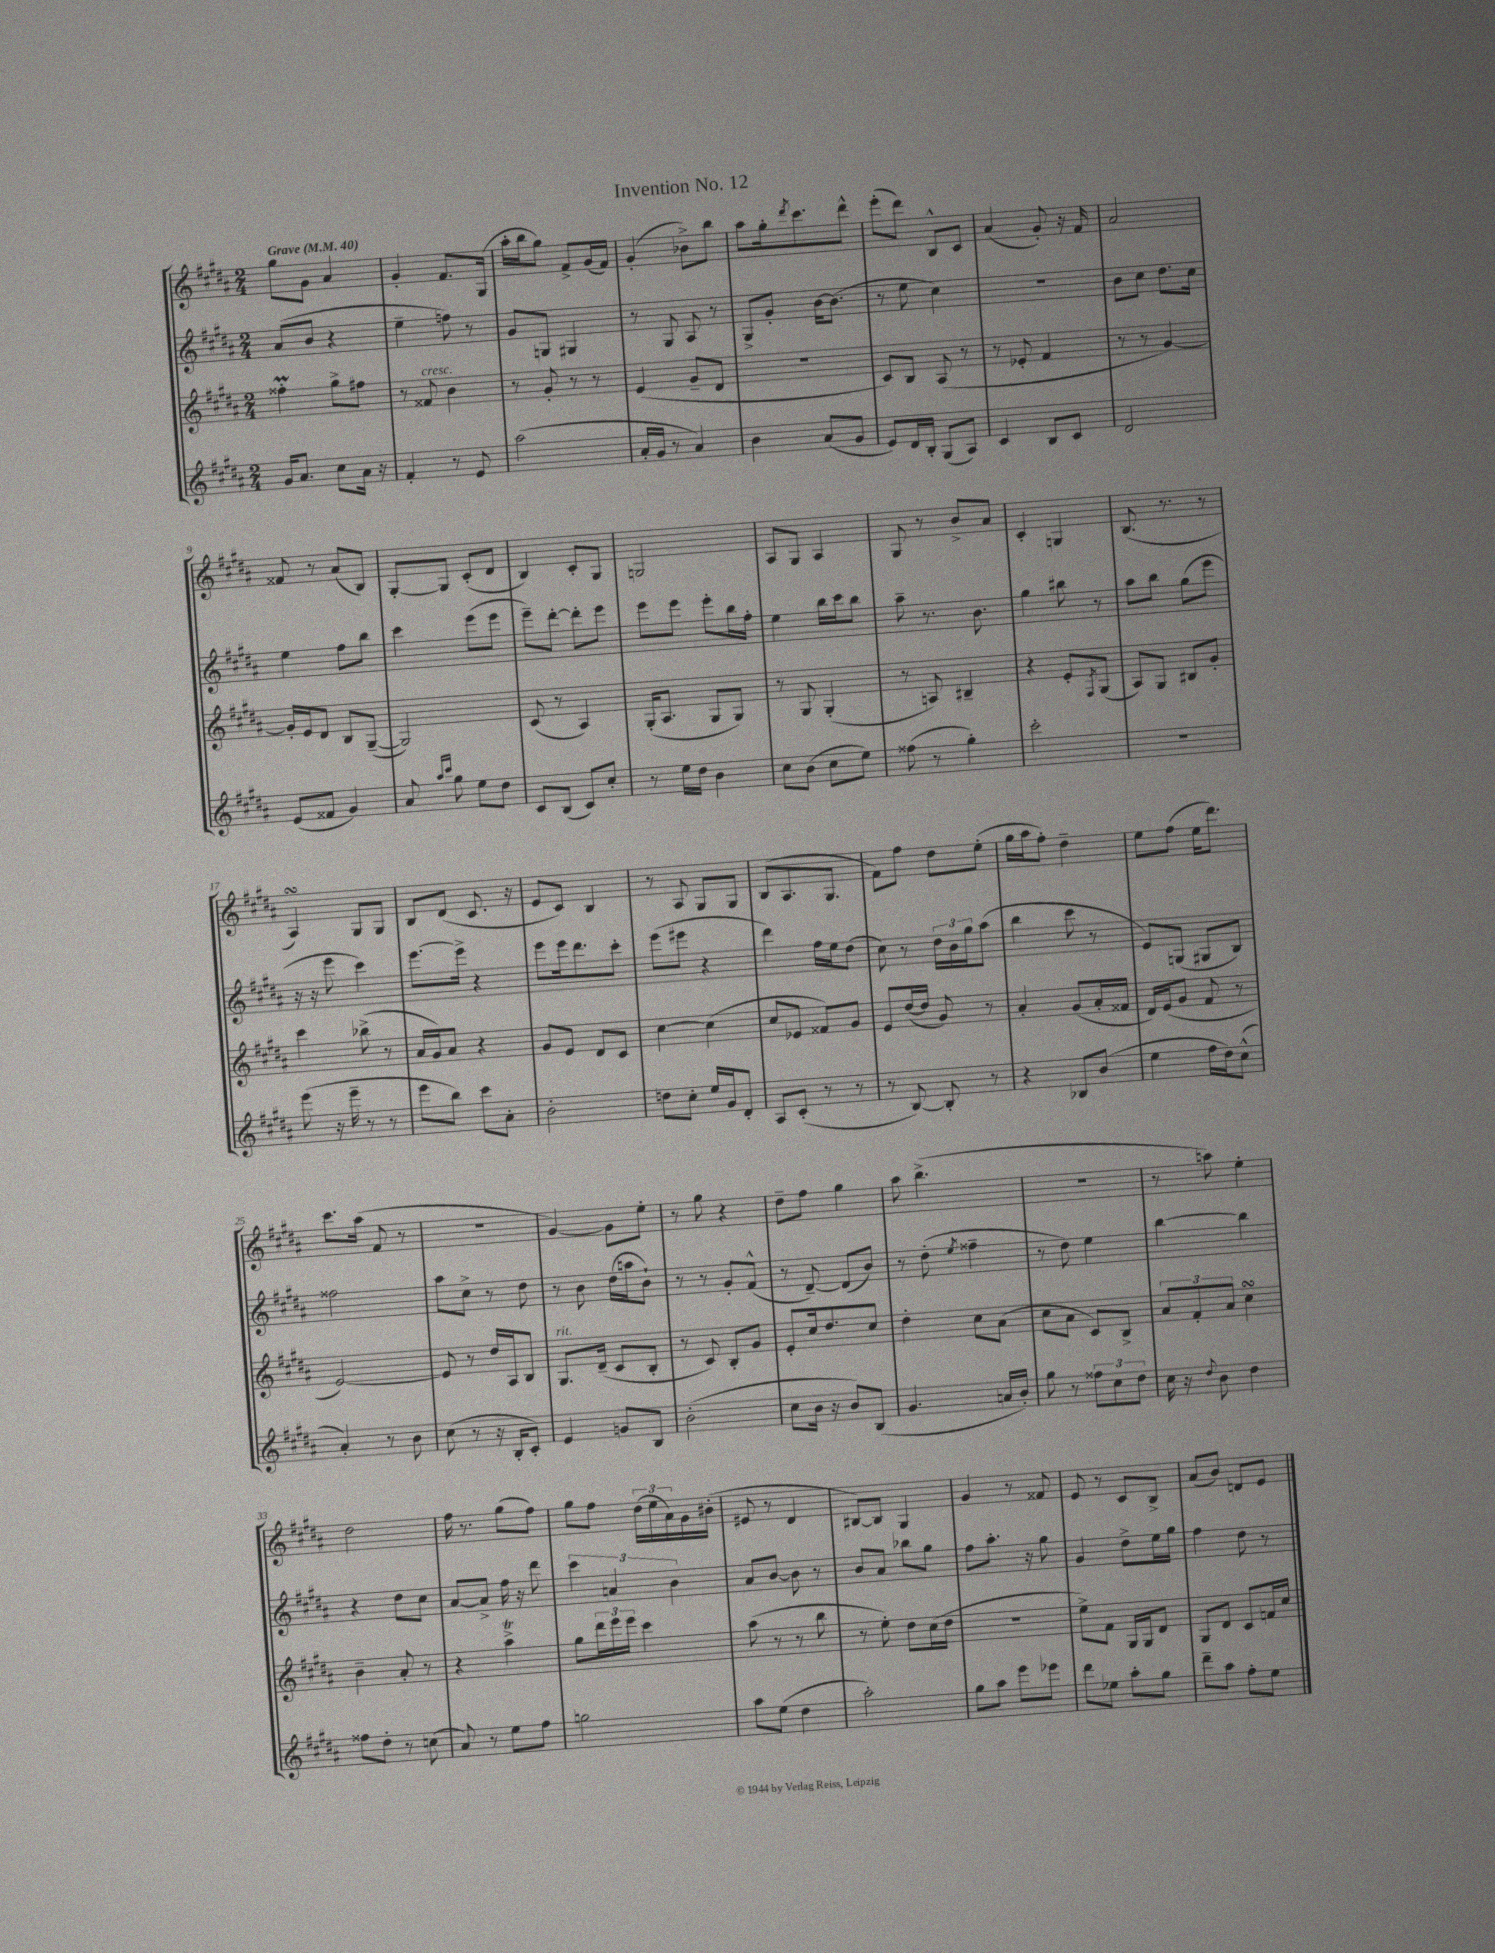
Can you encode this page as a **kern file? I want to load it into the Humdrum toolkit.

**kern	**kern	**kern	**kern
*staff4	*staff3	*staff2	*staff1
*clefG2	*clefG2	*clefG2	*clefG2
*k[f#c#g#d#a#]	*k[f#c#g#d#a#]	*k[f#c#g#d#a#]	*k[f#c#g#d#a#]
*M2/4	*M2/4	*M2/4	*M2/4
*MM40	*MM40	*MM40	*MM40
16g#	4ff##'	(8a#	8gg#
8.a#	.	.	.
.	.	8b	8g#
8cc#	8gg#^	4r	4a#
16a#	8ff#	.	.
16r	.	.	.
=	=	=	=
4f#'	8r	4ee~	4g#'
.	8f##	.	.
8r	4b	8ff)	8.f#
8e	.	8r	.
.	.	.	(16G#
=	=	=	=
(2aa#	8r	8g#	16aa#'
.	.	.	16bb
.	8g#'	8G	8gg#)
.	8r	4G#	8f#^
.	8r	.	(16g#
.	.	.	16f#)
=	=	=	=
16a#'	(4e	8r	(4g#'
16g#	.	.	.
8r	.	8G#	.
4a#)	8g#~	8A#	8b-^)
.	8d#	8r	8bb
=	=	=	=
4b	2r	8G#^	8aa#
.	.	8g#'	16gg#'
.	.	.	8qddd#
.	.	.	8.ccc#
(8a#	.	[16b	.
.	.	(8.b]	.
8g#	.	.	8ddd#^^
=	=	=	=
8e)	8c#)	8r	(8eee'
16d#	8B	8ee	8ddd#)
16B'	.	.	.
(8G#	(8A#	4cc#)	8B^^
8A#)	8r	.	8c#
=	=	=	=
4c#	8r	2r	(4a#
.	8e-'	.	.
8B	4f#	.	8g#')
8c#	.	.	16r
.	.	.	16f#
=	=	=	=
2d#	8r	8b	2a#
.	8r	8cc#	.
.	[4g#)	8.dd#	.
.	.	16cc#	.
=	=	=	=
(8e	16g#']	4ee	8f##
.	16e	.	.
8f##	8d#	.	8r
4g#)	8B	8ff#	(8a#
.	([8G#~	8bb	8B)
=	=	=	=
8a#	2G#])	4ccc#	[8G#'
16qqaa#	.	.	.
16qqccc#	.	.	.
8gg#	.	.	8G#]
8ee	.	(8eee	(8c#'
8dd#	.	8eee	8d#
=	=	=	=
8c#	(8c#	8eee~)	4B)
(8B	8r	[8ddd#'	.
8c#)	4A#)	8ddd#']	8c#'
8cc#'	.	8eee	8G#
=	=	=	=
8r	(16G#'	8eee	2G
.	8.A#	.	.
16ee	.	8eee	.
16dd#	.	.	.
4b	8G#	8eee'	.
.	8G#)	16bb	.
.	.	16ff#'	.
=	=	=	=
8cc#	8r	4ee	8A#
(8b	8G#	.	8G#
8cc#	(4G#'	16bb	4A#
.	.	16ccc#	.
8ee)	.	8bb	.
=	=	=	=
(8ff##	8r	8aa#~	8G#
8r	8A)	8.r	8r
4gg#')	4B#~	.	8b^
.	.	8.b	.
.	.	.	8a#
=	=	=	=
2ccc#'	4r	4gg#	4c#'
.	8e'	8bb#	4G
.	8qF#	.	.
.	(8G#	8r	.
=	=	=	=
2r	8A#)	8aa#	(8.B
.	8G#	8bb	.
.	.	.	8.r
.	8B#	(8gg#	.
.	8g#'	8eee	8r
=	=	=	=
(8eee	4ccc#	16r	4A#)
.	.	16r	.
16r	.	8eee	.
16eee~	.	.	.
8r	(8bb-^	4ccc#)	8G#
8r	8r	.	8G#
=	=	=	=
8eee	16a#	[8.eee	8B
.	16g#)	.	.
8bb)	8a#	.	(8d#
.	.	16eee^]	.
8ccc#	4r	4r	8.c#
8a#'	.	.	.
.	.	.	16r
=	=	=	=
2b'	8g#	8eee	8e
.	8e	16eee	8c#)
.	.	8.ddd#	.
.	8d#	.	4B
.	8c#	8ccc#'	.
=	=	=	=
8dd	[4cc#	(8eee	8r
8cc#'	.	8eee#	8A#
16ee	(4cc#]	4r	8G#
16g#	.	.	.
8d#'	.	.	8G#
=	=	=	=
8A#	8cc#	4ddd#)	(8B
(8c#'	8e-	.	8.A#
8r	8f##)	16ff#	.
.	.	16ee	8.G#
8r	8g#	(8dd#	.
=	=	=	=
8r	8e	8cc#)	8f#)
[8B)	([16dd#	8r	8ff#
.	16dd#]	.	.
8B']	8g#)	24dd#	8dd#
.	.	24b	.
.	.	24gg#	.
8r	8r	(8aa#	(8ee'
=	=	=	=
4r	4a#'	4bb	16gg#
.	.	.	16aa#
.	.	.	8ff#')
8B-	(8g#	8ccc#	4dd#~
(8b	16a#'	8r	.
.	16f##	.	.
=	=	=	=
4ee	16d#)	8e)	8ee
.	(16e	.	.
.	8g#	(8G	(8ff#
16ff#	8f#	8G#	16ee
16dd#)	.	.	8.ddd#)
(8cc#^^	8r	8B)	.
=	=	=	=
4a#')	[2e)	2ff##	8.ccc#
.	.	.	(16aa#
8r	.	.	8f#
8b	.	.	8r
=	=	=	=
(8cc#	8e]	8aa#	2r
8r	8r	8cc#^	.
16r	16dd#	8r	.
16B'	16A#	.	.
8c#')	8B	8dd#	.
=	=	=	=
4e	8.G#	8r	[4g#)
.	.	8b	.
.	(16d#~	.	.
8g	8c#	(16dd#	8g#]
.	.	16aa	.
8B	8B'	8b`)	8ee'
=	=	=	=
(2b'	8r	8r	8r
.	8c#)	8r	8gg#
.	8B'	8g#'	4r
.	8g#	(8f#^^	.
=	=	=	=
8cc#	8e'	8r	8dd#~
16b	16cc#	[8d#~)	8ff#
16r	8.dd#	.	.
8b)	.	(8d#]	4gg#
(8B	8cc#	8b)	.
=	=	=	=
4.g#	4dd#'	8r	8aa#
.	.	(8dd#'	(4.bb^
.	.	8qee	.
.	8cc#	4ff##~	.
16a	(8a#	.	.
16b')	.	.	.
=	=	=	=
8gg#	8cc#	8r	2r
8r	8a#	8dd#)	.
12ff##	8c#)	4ee	.
12cc#	.	.	.
.	8B^	.	.
12dd#	.	.	.
=	=	=	=
16cc#	12a#	[4bb	8r
16r	.	.	.
.	12f#'	.	.
8qqdd#	.	.	.
8b	.	.	8aa)
.	12a#	.	.
4dd#	4cc#	4bb]	4ee'
=	=	=	=
8ff##	4b~	4r	2dd#
8dd#'	.	.	.
8r	8a#'	8dd#	.
(8cc	8r	8cc#	.
=	=	=	=
8a#)	4r	[8a#	16ff#
.	.	.	8.r
8r	.	8a#^]	.
8ee	4aa#^	16ff#	(8gg#
.	.	16r	.
8ff#	.	8ddd#	8ff#)
=	=	=	=
2gg	8gg#	6ccc#	8gg#
.	24ddd#	.	8ff#
.	24eee	6a	.
.	24eee	.	.
.	4ccc#	.	(24dd#
.	.	.	24ee
.	.	6b	24a#)
.	.	.	16g#
.	.	.	(16b#'
=	=	=	=
8aa#	(8aa#	8a#	8e#
(8ee	8r	[8b	8r
4dd#	8r	8b]	4d#
.	8bb	8r	.
=	=	=	=
2aa#')	8r	8b	[8B#)
.	8ee')	8a#	8B#]
.	8dd#	8bb-	4G#
.	(16cc#	8gg#	.
.	16dd#	.	.
=	=	=	=
8gg#	2r	8ff#	4g#
8aa#	.	8.aa#'	.
8eee	.	.	8r
.	.	16r	.
8eee-	.	8gg#	8f##
=	=	=	=
8ddd#	8ee^)	4g#	8e
8ee-	8f#	.	8r
8aa#'	16G#	8dd#^	8c#
.	16G#	.	.
8gg#	8d#	16ee	8B^
.	.	16gg#	.
=	=	=	=
8ddd#~	8G#	4ff#	(8a#
8aa#	8d#	.	8b)
8ff#'	8c#	8dd#	8d
8ee	16f	8r	8e
.	16cc#	.	.
==	==	==	==
*-	*-	*-	*-
